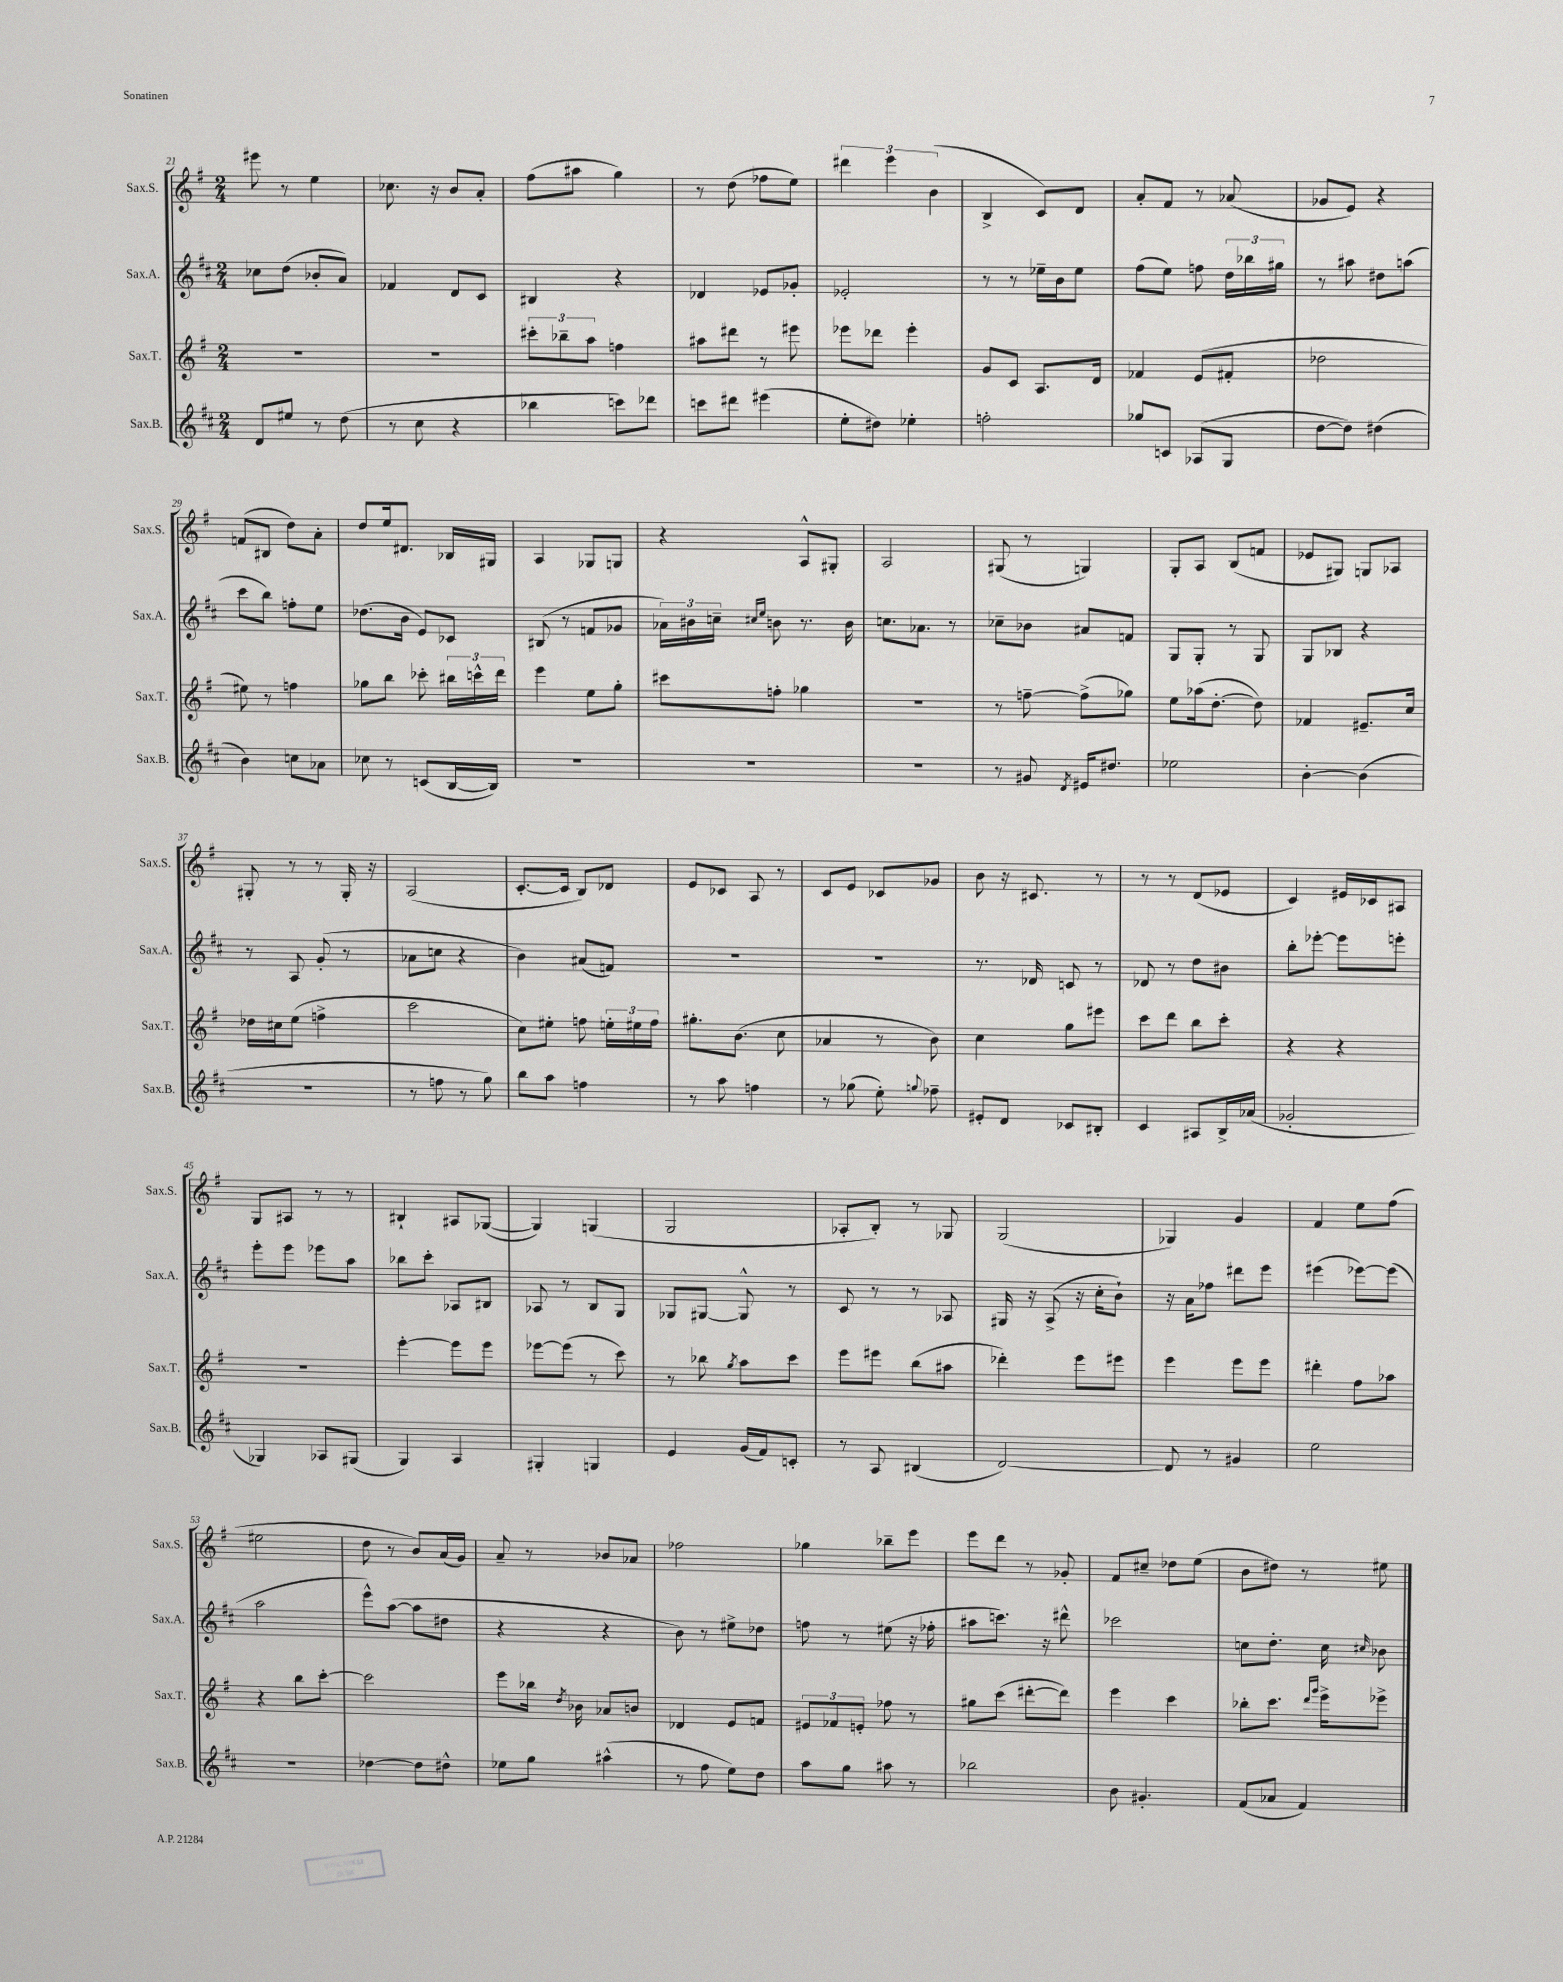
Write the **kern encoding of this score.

**kern	**kern	**kern	**kern
*staff4	*staff3	*staff2	*staff1
*clefG2	*clefG2	*clefG2	*clefG2
*k[f#c#]	*k[f#]	*k[f#c#]	*k[f#]
*M2/4	*M2/4	*M2/4	*M2/4
8d	2r	8cc-	8eee#
8ee#	.	(8dd	8r
8r	.	8b-'	4ee
(8dd	.	8a)	.
=	=	=	=
8r	2r	4f-	8.cc-
8cc#	.	.	.
.	.	.	16r
4r	.	8d	8b
.	.	8c#	8a'
=	=	=	=
4bb-	12ccc#'	4B#	(8ff#
.	12bb-~	.	.
.	.	.	8aa#
.	12aa	.	.
8ccc)	4ff	4r	4gg)
8ddd-	.	.	.
=	=	=	=
8ccc	8aa#	4d-	8r
8ddd#	8ddd#	.	(8dd
(4eee#	8r	8e-	8ff-
.	8eee#	8g-'	8ee)
=	=	=	=
8ee'	8eee-	2e-'	6ddd#
8dd#)	8ddd-	.	.
.	.	.	6eee
4ee-'	4eee-'	.	.
.	.	.	(6b
=	=	=	=
2ff'	8g	8r	4B^
.	8c	8r	.
.	8.A	16ee-~	8c)
.	.	16b	.
.	.	8ee-	8d
.	16d	.	.
=	=	=	=
8gg-	4f-	(8ff#	8a'
8c	.	8ee)	8f#
(8A-	(8e	8ff	8r
8G	8f#'	24dd	(8a-
.	.	24bb-	.
.	.	24gg#	.
=	=	=	=
[8dd	2dd-	8r	8g-
8dd])	.	8aa#	8e)
(4dd#	.	8dd#	4r
.	.	(8aa	.
=	=	=	=
4b)	8ee#)	8ccc#	(8f
.	8r	8bb)	8B#
8cc	4ff	8ff'	8dd)
8a-	.	8ee	8a'
=	=	=	=
8cc-	8gg-	(8.dd-	8dd
8r	8bb	.	16ee
.	.	16b	8.d#
(8c	8ccc-'	8e)	.
[16B	24bb#	8c-	16B-
.	24ccc^^	.	.
16B])	.	.	16G#
.	24ddd	.	.
=	=	=	=
2r	4eee	(8B#	4A
.	.	8r	.
.	8ee	8f	8G-
.	8gg'	8g-	8G
=	=	=	=
2r	8ccc#	24a-)	4r
.	.	24b#	.
.	.	24cc~	.
.	.	16qqcc#	.
.	.	16qqee	.
.	8ff'	8b	.
.	4gg-	8.r	8A^^
.	.	.	8G#'
.	.	16b	.
=	=	=	=
2r	2r	8.cc	2A
.	.	8.a-	.
.	.	8r	.
=	=	=	=
8r	8r	8cc-~	(8G#
8g#	[8ff~	8b-	8r
8qd	.	.	.
16e#	(8ff^]	8a#	4G)
8.dd#	.	.	.
.	8gg-)	8f	.
=	=	=	=
2ee-	8ee	8G	8G'
.	(16aa-	8G'	8A
.	[8.dd'	.	.
.	.	8r	(8B
.	8dd])	8G	8f
=	=	=	=
[4b'	4f-	8G	8e-
.	.	8B-	8G#)
(4b]	8.e#~	4r	8G
.	.	.	8A-
.	16cc	.	.
=	=	=	=
2r	16dd-	8r	8G#'
.	16cc#	.	.
.	(8ee	8A	8r
.	4ff^	(8g'	8r
.	.	8r	16G#'
.	.	.	16r
=	=	=	=
8r	2ccc	8a-	(2A
8ff	.	8cc	.
8r	.	4r	.
8gg)	.	.	.
=	=	=	=
8bb	8cc)	4b)	[8.c'
8aa	8ee#'	.	.
.	.	.	16c]
4ff	8ff	(8a#	8B)
.	24ee'	8f)	8d-
.	24ee#	.	.
.	24ff	.	.
=	=	=	=
8r	8.gg#'	2r	8e
8aa	.	.	8c-
.	(8.b	.	.
4ff	.	.	8A
.	8cc	.	8r
=	=	=	=
8r	4a-	2r	8c
(8gg-	.	.	8e
8ee')	8r	.	8c-
8qqgg	.	.	.
8ff-~	8b)	.	8g-
=	=	=	=
8e#'	4cc	8.r	8b
8d	.	.	16r
.	.	16d-	8.c#
8c-	8gg	8c	.
8B#'	8eee#	8r	8r
=	=	=	=
4c#	8ccc	8d-	8r
.	8ddd	8r	8r
8A#	8bb	8dd	(8d
16B^	8ccc'	8b#	8e-
(16a-	.	.	.
=	=	=	=
2g-'	4r	8bb'	4c)
.	.	[8eee-'	.
.	4r	8eee-]	16e#
.	.	.	16c-
.	.	8eee'	8A#
=	=	=	=
4G-)	2r	8eee'	8G
.	.	8eee	8A#
8A-	.	8eee-	8r
(8G#	.	8aa	8r
=	=	=	=
4G)	[4eee'	8bb-	4B#`
.	.	8ccc#'	.
4A	8eee]	8A-	8A#
.	8eee	8B#	([8G-
=	=	=	=
4G#'	[8eee-	8A-	4G-])
.	(8eee-]	8r	.
4G	8r	8B	(4G
.	8ccc)	8G	.
=	=	=	=
4e	8r	8G-	2G
.	8bb-	[8G#	.
.	8qgg	.	.
(16g	8aa	8G#^^]	.
16f#)	.	.	.
8c'	8ccc	8r	.
=	=	=	=
8r	8eee	8c#	8A-'
8A	8eee#	8r	8B')
(4B#	(8bb	8r	8r
.	8aa#	8A-	8G-
=	=	=	=
[2d)	4ddd-')	16G#	(2G
.	.	16r	.
.	.	(8A^	.
.	8eee	16r	.
.	.	16cc#'	.
.	8eee#	8b`)	.
=	=	=	=
8d]	4eee	16r	4G-)
.	.	16a	.
8r	.	8ff-	.
4g#	8eee	8ddd#	4g
.	8eee	8eee	.
=	=	=	=
2ee	4ddd#'	(4eee#	4f#
.	8ff#	[8eee-)	8ee
.	8aa-	(8eee-]	(8ff#
=	=	=	=
2r	4r	2aa	2ee#
.	8bb	.	.
.	[8ccc'	.	.
=	=	=	=
[4dd-	2ccc]	8eee^^)	8dd
.	.	([8aa	8r
8dd-]	.	8aa]	8b)
8dd#^^	.	8dd#	(16a
.	.	.	16g)
=	=	=	=
8ee-	8eee	4r	8a~
8gg	16bb-	.	8r
.	8qdd	.	.
.	16b-	.	.
(4aa#^^	8a-	4r	8b-
.	8b	.	8a-
=	=	=	=
8r	4d-	8b)	2ff-
8ff#	.	8r	.
8ee)	8e	8ee#^	.
8dd	8f	8dd-	.
=	=	=	=
8aa	12e#	8ff	4gg-
.	12f-	.	.
8gg	.	8r	.
.	12e'	.	.
8aa#	8ff-	(8ee#	8bb-~
8r	8r	16r	8eee
.	.	16ff-'	.
=	=	=	=
2bb-	8gg#	8aa#	8eee
.	(8ccc	8.ccc)	8ddd
.	[8ddd#'	.	8r
.	.	16r	.
.	8ddd#])	8ddd#^^	8g-'
=	=	=	=
8b	4eee	2ccc-	8f#
4.g#'	.	.	8cc#~
.	4ccc	.	8dd-
.	.	.	(8ee
=	=	=	=
(8f#	8bb-'	8cc	8b
8a-	8.ccc	8.dd'	8dd#)
4f#)	.	.	8r
.	16qqddd	.	.
.	16qqggg	.	.
.	16eee^	16cc	.
.	.	16qqcc#	.
.	8eee-^	8b-	8ee#
==	==	==	==
*-	*-	*-	*-
